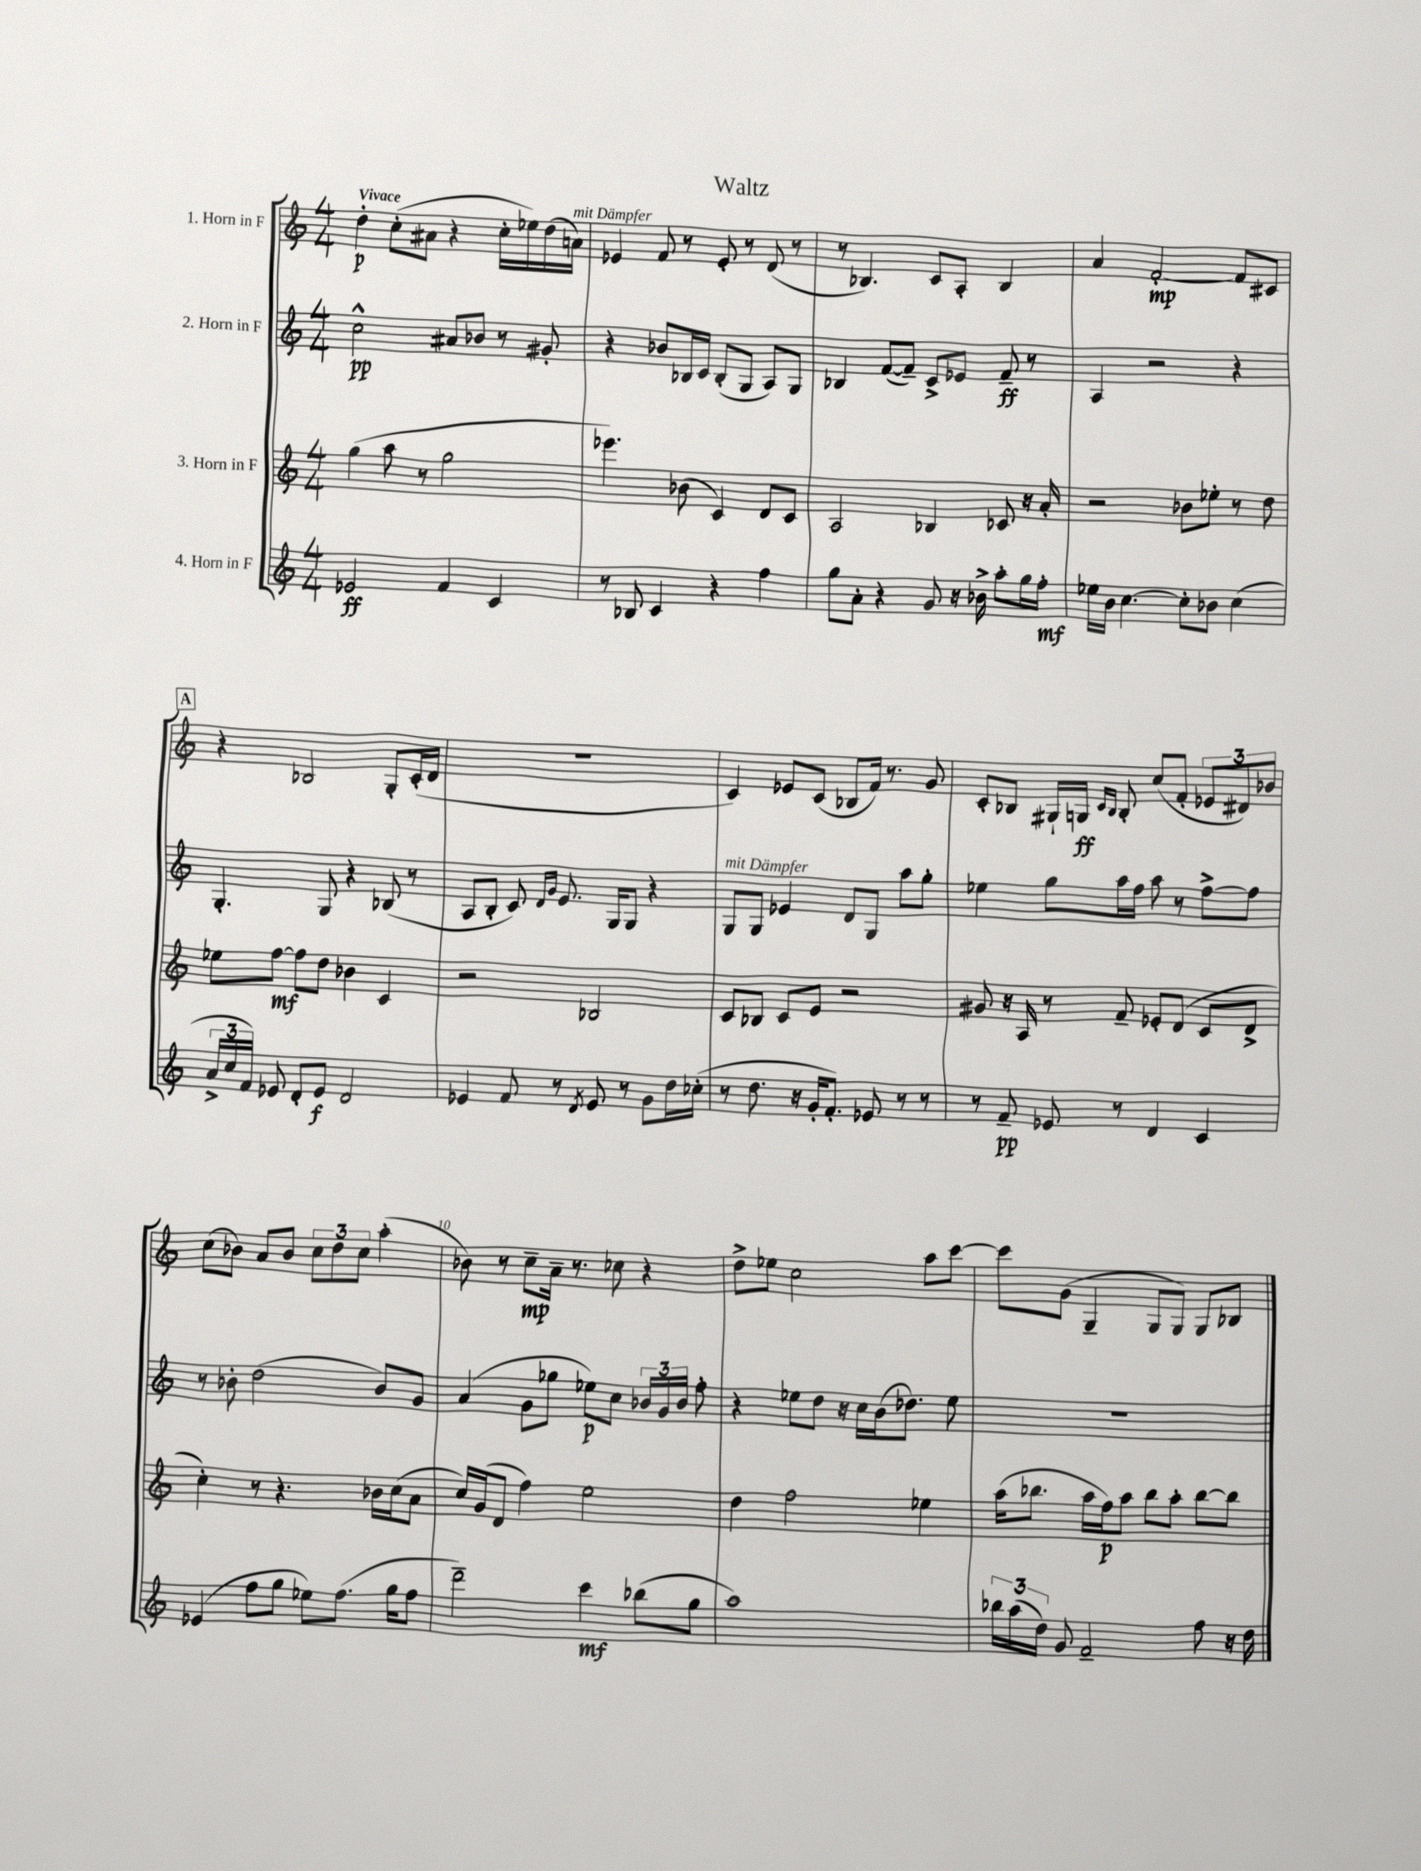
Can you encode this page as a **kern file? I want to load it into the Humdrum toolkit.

**kern	**kern	**kern	**kern
*staff4	*staff3	*staff2	*staff1
*clefG2	*clefG2	*clefG2	*clefG2
*k[]	*k[]	*k[]	*k[]
*M4/4	*M4/4	*M4/4	*M4/4
2e-	(4gg	2cc^^	4dd'
.	8aa	.	(8cc'
.	8r	.	8a#
4f	2gg	8a#	4r
.	.	8b-	.
4c	.	8r	16cc'
.	.	.	16ee-)
.	.	8g#'	(16dd
.	.	.	16a)
=	=	=	=
8r	4.eee-)	4r	4e-
8B-	.	.	.
4c	.	8b-	8f
.	(8b-	16B-	8r
.	.	16c	.
4r	4c)	(8B-'	8e-'
.	.	8G	8r
4ff	8d	8A)	(8d
.	8c	8G	8r
=	=	=	=
8gg	2A	4B-	8r
8a'	.	.	4.B-)
4r	.	([8f	.
.	.	8f~])	.
8g	4B-	8c^	8c
16r	.	8e-	8A'
16b-^	.	.	.
8aa'	8c-	8f~	4B-
16gg	16r	8r	.
16ff'	16a'	.	.
=	=	=	=
16ee-	2r	4A	4a
16b	.	.	.
[4.cc	.	.	.
.	.	2r	[2f'
8cc']	8b-	.	.
8b-	8ee-'	.	.
(4cc	8r	4r	8f]
.	8dd	.	8c#
=	=	=	=
24a^	8ee-	4.G'	4r
24cc	.	.	.
24f)	.	.	.
8e-	[8ff	.	.
8d'	8ff]	.	2B-
8e-	8dd	8G	.
2d	4b-	4r	.
.	4c	(8B-	8G'
.	.	8r	(16c'
.	.	.	16d
=	=	=	=
4e-	2r	8A	1r
.	.	8B'	.
8f	.	8c)	.
.	.	16qqd	.
.	.	16qqg	.
8r	.	8.e	.
8qd	.	.	.
8e-	2B-	.	.
.	.	16G	.
8r	.	8G	.
8g	.	4r	.
16dd	.	.	.
(16cc-'	.	.	.
=	=	=	=
8r	8c	8G	4c)
8.dd	8B-	8G	.
.	8c	4e-	8e-
16r	.	.	.
16g'	8e	.	(8c
8.f')	.	.	.
.	2r	8d	8B-
8e-	.	8G	16f)
.	.	.	8.r
8r	.	8aa	.
8r	.	8gg'	8g
=	=	=	=
8r	8g#	4ee-	8c'
8f~	16r	.	8B-
.	16A	.	.
8e-	8r	8gg	16G#`
.	.	.	16G
.	.	.	16qqc
.	.	.	16qqB-
8r	8f~	16aa	8B-'
.	.	16ff	.
4d	8e-'	8aa	(8cc
.	(8d	8r	8f'
4c	8c	[8ff^	12e-
.	.	.	12d#)
.	8d^	8ff]	.
.	.	.	12b-
=	=	=	=
(4e-	4cc')	8r	(8cc
.	.	8b-'	8b-)
8ff	8r	(2dd	8a
8gg	4.r	.	8b-
8ee-)	.	.	12cc
.	.	.	12dd
(8.ff	.	.	.
.	.	.	12cc
.	16b-	8b-)	(4aa'
16gg	(16cc	.	.
8ff	8a	8g	.
=	=	=	=
2ddd~)	16cc)	(4a	8b-)
.	(16g	.	.
.	8d	.	8r
.	4ff)	8g	8cc~
.	.	8gg-	16a~
.	.	.	8.r
4ccc	2ee	8ee-)	.
.	.	8cc	8cc-
(8bb-	.	24b-	4r
.	.	24g	.
.	.	24b-	.
8gg	.	8ff'	.
=	=	=	=
1aa)	4dd	4r	8dd^
.	.	.	8ee-
.	2ff	8ee-	2cc
.	.	8dd	.
.	.	16r	.
.	.	16cc	.
.	.	(16b	.
.	.	8.dd-)	.
.	4ee-	.	8aa
.	.	8ee-	[8ccc
=	=	=	=
24bb-	(16aa	1r	8ccc]
(24aa	.	.	.
.	8.bb-	.	.
24dd)	.	.	.
8g	.	.	(8g
2f~	16aa	.	4G~
.	16ff)	.	.
.	8aa	.	.
.	8bb-	.	8G
.	8aa'	.	8G)
8ff	[8bb-	.	8G
16r	8bb-]	.	8B-
16dd	.	.	.
==	==	==	==
*-	*-	*-	*-
